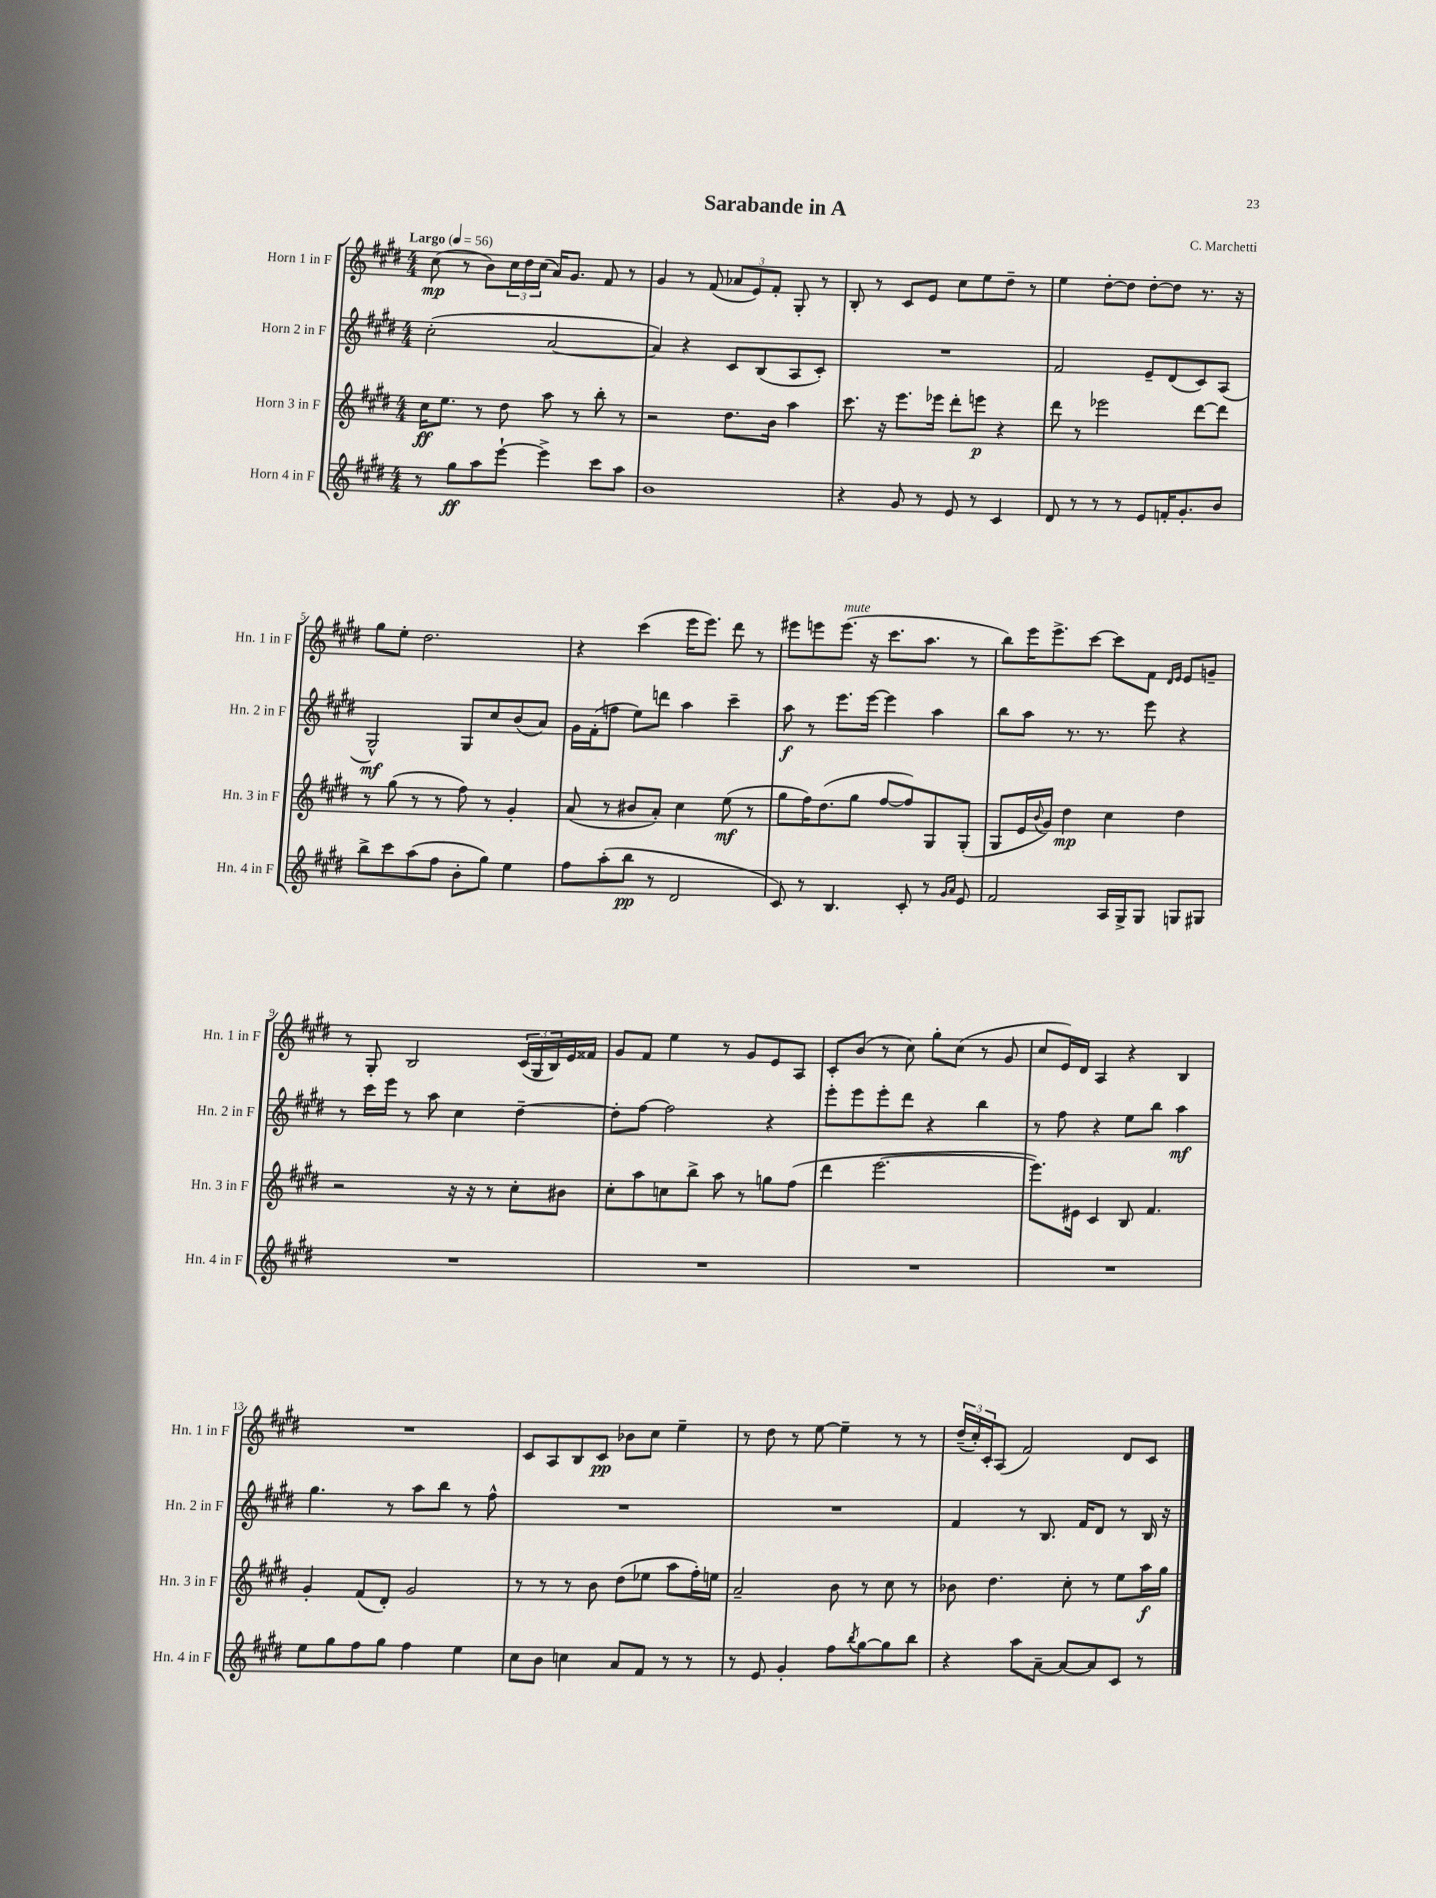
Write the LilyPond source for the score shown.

\header { title = "Sarabande in A" composer = "C. Marchetti" }
<<
\new StaffGroup <<
\new Staff = "s0" \with { instrumentName = "Horn 1 in F" shortInstrumentName = "Hn. 1 in F" } {
    \clef treble \key e \major \numericTimeSignature \time 4/4 \tempo "Largo" 4 = 56
    cis''8\mp( r8 b'8) \tuplet 3/2 { cis''16 dis''16 cis''16( } a'16) gis'8. fis'8 r8 |
    gis'4 r8 fis'8( \tuplet 3/2 { aes'8 e'8) fis'8-. } gis8-. r8 |
    b8-. r8 cis'8 e'8 cis''8 e''8 dis''8-- r8 |
    e''4 dis''8~-. dis''8 dis''8~-. dis''8 r8. r16 |
    gis''8 e''8-. dis''2. |
    r4 cis'''4( e'''16 e'''8.) dis'''8 r8 |
    eis'''8 e'''8 e'''8.^\markup { \italic "mute" }( r16 cis'''8. a''8. r8 |
    b''8) e'''16 e'''8.-> cis'''8~ cis'''8 fis'8 \grace { dis'16 e'16 } e'8 g'8-- |
    r8 gis8-. b2 \tuplet 3/2 { cis'16( gis16 b16) } e'16 fisis'16 |
    gis'8 fis'8 e''4 r8 gis'8 e'8 a8 |
    cis'8-. b'8( r8 cis''8) gis''8-. cis''8( r8 gis'8 |
    cis''8 e'16) dis'16 a4 r4 b4 |
    R1 |
    cis'8 a8 b8 cis'8\pp bes'8 cis''8 e''4-- |
    r8 dis''8 r8 e''8~ e''4-- r8 r8 |
    \tuplet 3/2 { dis''16--( cis''16-.) cis'16-. } a8( fis'2) dis'8 cis'8 \bar "|." |
}
\new Staff = "s1" \with { instrumentName = "Horn 2 in F" shortInstrumentName = "Hn. 2 in F" } {
    \clef treble \key e \major \numericTimeSignature \time 4/4
    cis''2-.( a'2~ |
    a'4) r4 cis'8 b8( a8 cis'8-.) |
    R1 |
    fis'2 e'8-- dis'8( cis'8) a8( |
    gis2-^\mf) gis8 cis''8 b'8( a'8) |
    gis'16 fis'16-.( f''8 e''8) d'''8 a''4 cis'''4-- |
    a''8\f r8 e'''8. e'''16~ e'''4 a''4 |
    b''8 a''8 r8. r8. e'''8 r4 |
    r8 cis'''16 e'''16 r8 a''8 cis''4 dis''4~-- |
    dis''8-. fis''8~ fis''2 r4 |
    e'''8-. e'''8 e'''8-. dis'''8 r4 b''4 |
    r8 fis''8 r4 e''8 b''8 a''4\mf |
    gis''4. r8 a''8 b''8 r8 fis''8-^ |
    R1 |
    R1 |
    fis'4 r8 b8. fis'16 dis'8 r8 b16 r16 \bar "|." |
}
\new Staff = "s2" \with { instrumentName = "Horn 3 in F" shortInstrumentName = "Hn. 3 in F" } {
    \clef treble \key e \major \numericTimeSignature \time 4/4
    cis''16\ff e''8. r8 dis''8 a''8 r8 b''8-. r8 |
    r2 dis''8. b'16 a''4 |
    cis'''8. r16 e'''8. ees'''16 dis'''8-. e'''8\p r4 |
    dis'''8 r8 ees'''2 dis'''8~ dis'''8 |
    r8 gis''8( r8 r8 fis''8) r8 gis'4-. |
    a'8( r8 bis'8 a'8-.) cis''4 e''8\mf( r8 |
    gis''8 fis''16) dis''8.( gis''8 fis''8~ fis''8) gis8 gis8-.( |
    gis8 e'16 \appoggiatura { b'8 } gis'16) dis''4\mp cis''4 dis''4 |
    r2 r16 r16 r8 cis''8-. bis'8 |
    cis''8-. a''8 c''8 b''8-> a''8 r8 g''8 fis''8( |
    dis'''4 e'''2.~ |
    e'''8.) eis'16 cis'4 b8 fis'4. |
    gis'4-. fis'8( dis'8-.) gis'2 |
    r8 r8 r8 b'8 dis''8( ees''8 a''8 fis''16-.) e''16 |
    a'2-- b'8 r8 cis''8 r8 |
    bes'8 dis''4. cis''8-. r8 e''8 a''16\f gis''16 \bar "|." |
}
\new Staff = "s3" \with { instrumentName = "Horn 4 in F" shortInstrumentName = "Hn. 4 in F" } {
    \clef treble \key e \major \numericTimeSignature \time 4/4
    r8 gis''8\ff a''8 e'''8~-! e'''4-> cis'''8 a''8 |
    b'1 |
    r4 gis'8 r8 e'8 r8 cis'4 |
    dis'8 r8 r8 r8 e'8 f'16-. gis'8.-. b'8 |
    b''8-> cis'''8 a''8( fis''8 b'8-. gis''8) e''4 |
    fis''8 a''8-.( b''8\pp r8 dis'2 |
    cis'8) r8 b4. cis'8-. r8 \grace { gis'16 a'16 } e'8 |
    fis'2 a16 gis16-> gis8 g8 gis8 |
    R1 |
    R1 |
    R1 |
    R1 |
    e''8 gis''8 fis''8 gis''8 fis''4 e''4 |
    cis''8 b'8 c''4 a'8 fis'8 r8 r8 |
    r8 e'8 gis'4-. fis''8 \acciaccatura { b''8 } gis''8~ gis''8 b''8 |
    r4 a''8 a'8~-- a'8~ a'8 cis'8 r8 \bar "|." |
}
>>
>>
